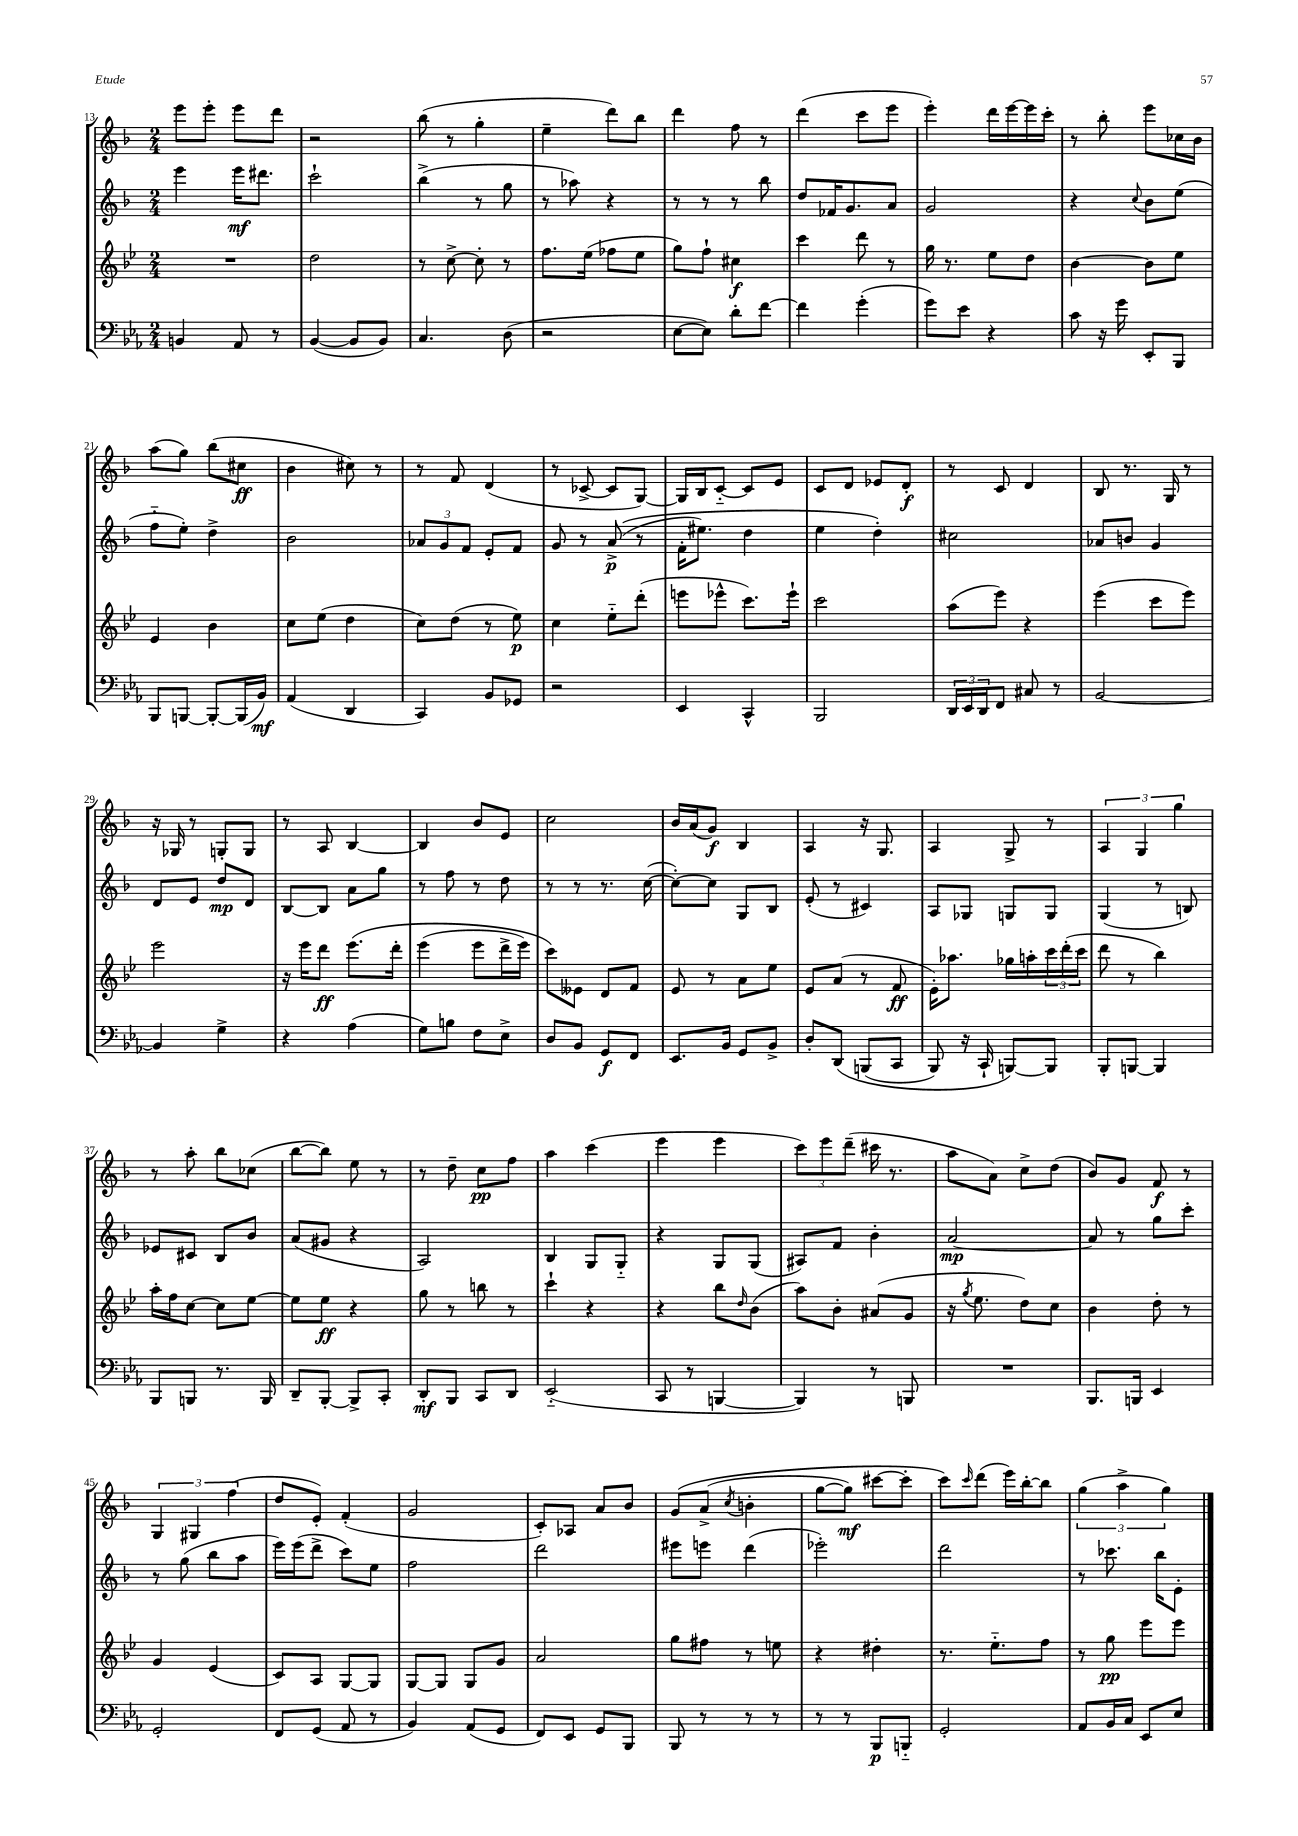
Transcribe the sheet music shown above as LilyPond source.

<<
\new StaffGroup <<
\new Staff = "s0" {
    \clef treble \key f \major \numericTimeSignature \time 2/4
    e'''8 e'''8-. e'''8 d'''8 |
    r2 |
    bes''8( r8 g''4-. |
    e''4-- d'''8) bes''8 |
    d'''4 f''8 r8 |
    d'''4( c'''8 e'''8 |
    e'''4-.) d'''16 e'''16~ e'''16 c'''16-. |
    r8 bes''8-. e'''8 ces''16 bes'16 |
    a''8( g''8) bes''8( cis''8\ff |
    bes'4 cis''8) r8 |
    r8 f'8 d'4( |
    r8 ces'8~-> ces'8 g8~) |
    g16 bes16 c'8~-_ c'8 e'8 |
    c'8 d'8 ees'8 d'8-.\f |
    r8 c'8 d'4 |
    bes8 r8. g16 r8 |
    r16 ges16 r8 g8-. g8 |
    r8 a8 bes4~ |
    bes4 bes'8 e'8 |
    c''2 |
    bes'16 a'16( g'8\f) bes4 |
    a4 r16 g8. |
    a4 g8-> r8 |
    \tuplet 3/2 { a4 g4 g''4 } |
    r8 a''8-. bes''8 ces''8( |
    bes''8~ bes''8) e''8 r8 |
    r8 d''8-- c''8\pp f''8 |
    a''4 c'''4( |
    e'''4 e'''4 |
    \tuplet 3/2 { c'''8) e'''8 d'''8--( } cis'''16 r8. |
    a''8 a'8) c''8-> d''8( |
    bes'8) g'8 f'8\f r8 |
    \tuplet 3/2 { g4 gis4 f''4( } |
    d''8 e'8-.) f'4-.( |
    g'2 |
    c'8-.) aes8 a'8 bes'8 |
    g'8\( a'8->( \acciaccatura { c''8 } b'4-. |
    g''8~ g''8\mf) cis'''8~ cis'''8-. |
    c'''8\) \grace { c'''16 } d'''8( e'''16) bes''16~-. bes''8 |
    \tuplet 3/2 { g''4( a''4-> g''4) } \bar "|." |
}
\new Staff = "s1" {
    \clef treble \key f \major \numericTimeSignature \time 2/4
    e'''4 e'''16\mf dis'''8. |
    c'''2-! |
    bes''4->( r8 g''8 |
    r8 aes''8) r4 |
    r8 r8 r8 bes''8 |
    d''8 fes'16 g'8. a'8 |
    g'2 |
    r4 \appoggiatura { c''8 } bes'8 e''8( |
    f''8-_ e''8-.) d''4-> |
    bes'2 |
    \tuplet 3/2 { aes'8 g'8 f'8 } e'8-. f'8 |
    g'8 r8 a'8->\p(\( r8 |
    f'16-. eis''8.) d''4 |
    e''4 d''4-.\) |
    cis''2 |
    aes'8 b'8 g'4 |
    d'8 e'8 d''8\mp d'8 |
    bes8~ bes8 a'8 g''8 |
    r8 f''8 r8 d''8 |
    r8 r8 r8. c''16~( |
    c''8~-.) c''8 g8 bes8 |
    e'8-.( r8 cis'4) |
    a8 ges8 g8 g8 |
    g4( r8 b8) |
    ees'8 cis'8 bes8 bes'8 |
    a'8( gis'8 r4 |
    a2) |
    bes4 g8 g8-_ |
    r4 g8 g8( |
    ais8) f'8 bes'4-. |
    a'2~\mp |
    a'8 r8 g''8 c'''8-. |
    r8 g''8( bes''8 a''8 |
    e'''16) e'''16( d'''8-> c'''8) e''8 |
    f''2 |
    d'''2 |
    eis'''8 e'''8 d'''4( |
    ees'''2-.) |
    d'''2 |
    r8 ces'''8. bes''16 e'8-. \bar "|." |
}
\new Staff = "s2" {
    \clef treble \key bes \major \numericTimeSignature \time 2/4
    R2 |
    d''2 |
    r8 c''8~-> c''8-. r8 |
    f''8. ees''16( fes''8 ees''8 |
    g''8) f''8-! cis''4\f |
    c'''4 d'''8 r8 |
    g''16 r8. ees''8 d''8 |
    bes'4~ bes'8 ees''8 |
    ees'4 bes'4 |
    c''8 ees''8( d''4 |
    c''8) d''8( r8 ees''8\p) |
    c''4 ees''8-_ d'''8-.( |
    e'''8 ees'''8-^ c'''8.) ees'''16-! |
    c'''2 |
    a''8( ees'''8) r4 |
    ees'''4( c'''8 ees'''8) |
    ees'''2 |
    r16 ees'''16 d'''8\ff ees'''8.\( d'''16-. |
    ees'''4( ees'''8 d'''16-> ees'''16) |
    c'''8\) eeses'8 d'8 f'8 |
    ees'8 r8 a'8 ees''8 |
    ees'8 a'8( r8 f'8\ff |
    ees'16-.) aes''8. ges''16 a''16-. \tuplet 3/2 { c'''16 d'''16-.( c'''16 } |
    d'''8 r8 bes''4) |
    a''16-. f''16 c''8~ c''8 ees''8~ |
    ees''8 ees''8\ff r4 |
    g''8 r8 b''8 r8 |
    c'''4-! r4 |
    r4 bes''8 \grace { d''16 } bes'8( |
    a''8) bes'8-. ais'8( g'8 |
    r16 \acciaccatura { g''8 } ees''8. d''8) c''8 |
    bes'4 d''8-. r8 |
    g'4 ees'4( |
    c'8) a8 g8~ g8 |
    g8~ g8 g8 g'8 |
    a'2 |
    g''8 fis''8 r8 e''8 |
    r4 dis''4-. |
    r8. ees''8.-_ f''8 |
    r8 g''8\pp ees'''8 ees'''8 \bar "|." |
}
\new Staff = "s3" {
    \clef bass \key ees \major \numericTimeSignature \time 2/4
    b,4 aes,8 r8 |
    bes,4~( bes,8 bes,8) |
    c4. d8( |
    r2 |
    ees8~ ees8) d'8-. f'8~ |
    f'4 g'4-.( |
    g'8) ees'8 r4 |
    c'8 r16 g'16 ees,8-. bes,,8 |
    bes,,8 b,,8~ b,,8~-. b,,16( bes,16\mf) |
    aes,4( d,4 |
    c,4) bes,8 ges,8 |
    r2 |
    ees,4 c,4-^ |
    bes,,2 |
    \tuplet 3/2 { d,16 ees,16 d,16 } f,8 cis8 r8 |
    bes,2~ |
    bes,4 g4-> |
    r4 aes4( |
    g8) b8 f8 ees8-> |
    d8 bes,8 g,8\f f,8 |
    ees,8. bes,16 g,8 bes,8-> |
    d8-. d,8\( b,,8( c,8 |
    bes,,8) r16 c,16-! b,,8~\) b,,8 |
    bes,,8-. b,,8~ b,,4 |
    bes,,8 b,,8 r8. b,,16 |
    d,8-- bes,,8~-. bes,,8-> c,8-. |
    d,8-.\mf bes,,8 c,8 d,8 |
    ees,2-_( |
    c,8 r8 b,,4~ |
    b,,4) r8 b,,8 |
    R2 |
    bes,,8. b,,16 ees,4 |
    g,2-. |
    f,8 g,8( aes,8 r8 |
    bes,4) aes,8( g,8 |
    f,8) ees,8 g,8 bes,,8 |
    bes,,8 r8 r8 r8 |
    r8 r8 bes,,8\p b,,8-_ |
    g,2-. |
    aes,8 bes,16 c16 ees,8 ees8 \bar "|." |
}
>>
>>
\layout { \context { \Score currentBarNumber = #13 } }
